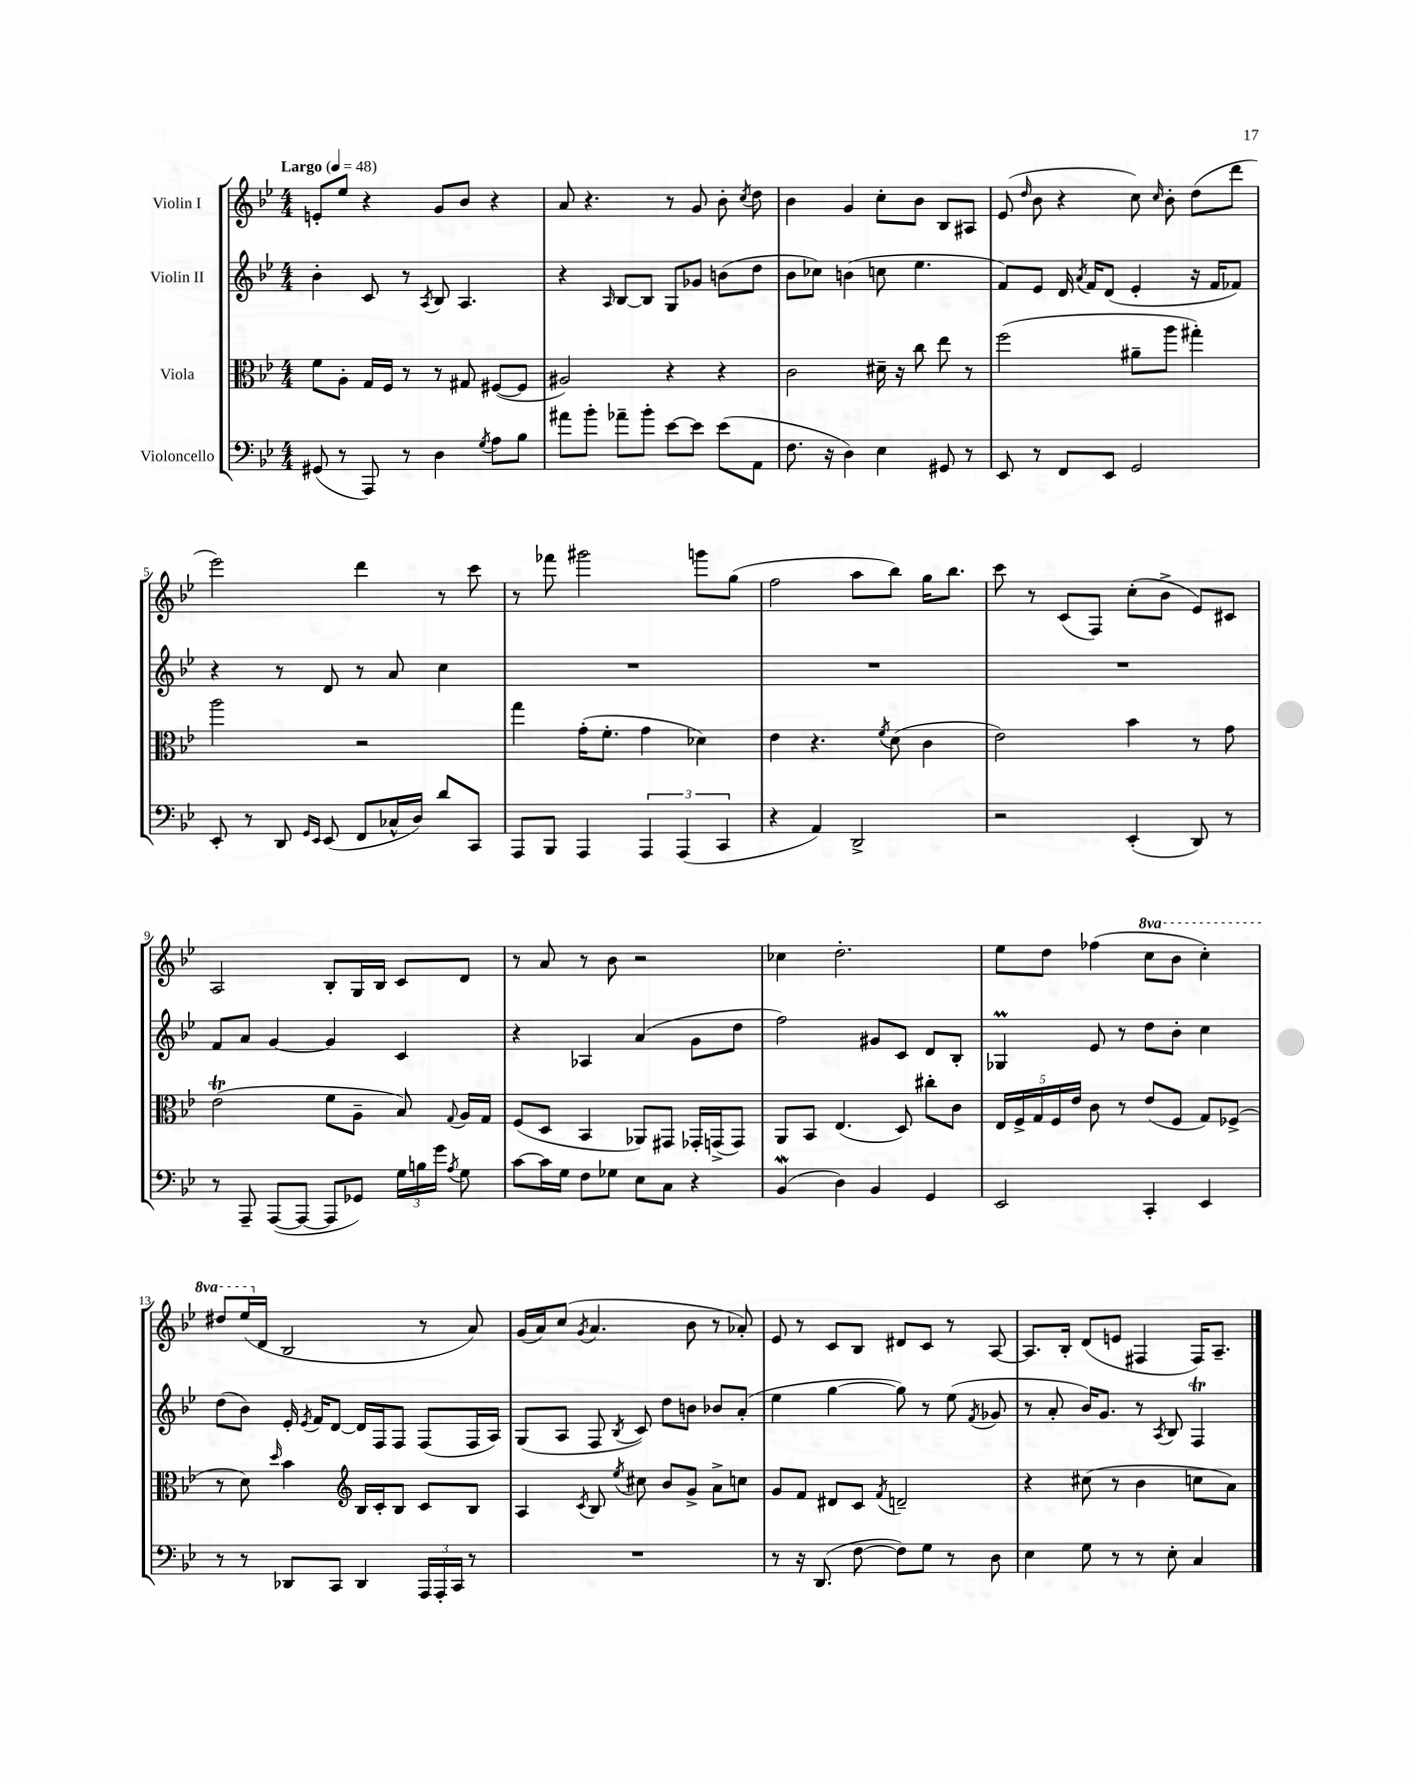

**kern	**kern	**kern	**kern
*staff4	*staff3	*staff2	*staff1
*clefF4	*clefC3	*clefG2	*clefG2
*k[b-e-]	*k[b-e-]	*k[b-e-]	*k[b-e-]
*M4/4	*M4/4	*M4/4	*M4/4
*MM48	*MM48	*MM48	*MM48
(8GG#/	8f\L	4b-'\	8e'/L
8r	8A'\J	.	8ee-/J
8AAA/)	16G/LL	8c/	4r
.	16F/JJ	.	.
8r	8r	8r	.
.	.	8qA/	.
4D\	8r	8B-/	8g/L
.	8G#/	4.A/	8b-/J
8qG/	.	.	.
8A\L	([8F#/L	.	4r
8B-\J	8F#/]J	.	.
=	=	=	=
8a#\L	2A#/)	4r	8a/
8b-'\J	.	.	4.r
.	.	16qqA/	.
8a-~\L	.	[8B-/L	.
8b-'\J	.	8B-/]J	.
[8e-\L	4r	8G/L	8r
8e-\]J	.	8g-/J	8g/
(8e-\L	4r	(8b\L	8b-'\
.	.	.	8qcc/
8AA\J	.	8dd\J	8dd\
=	=	=	=
8.F\	2c\	8b-\L	4b-\
.	.	8cc-\J)	.
16r	.	.	.
4D\)	.	(4b\	4g/
4E-\	16d#~\	8cc\	8cc'\L
.	16r	.	.
.	8cc\	4.ee-\	8b-\J
8GG#/	8ee-\	.	8B-/L
8r	8r	.	8A#/J
=	=	=	=
8EE-/	(2ff\	8f/L)	(8e-/
.	.	.	16qqdd/
8r	.	8e-/J	8b-\
8FF/L	.	16d/	4r
.	.	8qa/	.
.	.	16f/LK	.
8EE-/J	.	(8d/J	.
2GG/	8a#~\L	4e-'/	8cc\)
.	.	.	16qqcc/
.	8aa\J	.	8b-'\
.	4gg#'\)	16r	(8dd\L
.	.	16f/LK	.
.	.	8f-/J)	8ddd\J
=	=	=	=
8EE-'/	2aa\	4r	2eee-\)
8r	.	.	.
8DD/	.	8r	.
16qqGG/LL	.	.	.
16qqEE-/JJ	.	.	.
(8EE-/	.	8d/	.
8FF/L	2r	8r	4ddd\
16C-^^/L	.	8a/	.
16D/JJ)	.	.	.
8d/L	.	4cc\	8r
8CC/J	.	.	8ccc\
=	=	=	=
8AAA/L	4gg\	1r	8r
8BBB-/J	.	.	8fff-\
4AAA/	(16g'\LK	.	2ggg#\
.	8.f'\J	.	.
6AAA/	4g\	.	.
(6AAA/	.	.	.
.	4d-\)	.	8ggg\L
6CC/	.	.	.
.	.	.	(8gg\J
=	=	=	=
4r	4e-\	1r	2ff\
4AA/)	4.r	.	.
2DD^/	.	.	8aa\L
.	8qf/	.	.
.	(8d\	.	8bb-\J)
.	4c\	.	16gg\LK
.	.	.	8.bb-\J
=	=	=	=
2r	2e-\)	1r	8ccc\
.	.	.	8r
.	.	.	(8c/L
.	.	.	8F/J)
(4EE-'/	4b-\	.	(8cc'\L
.	.	.	8b-^\J
8DD/)	8r	.	8e-/L)
8r	8g\	.	8c#/J
=	=	=	=
8r	(2e-\	8f/L	2A/
8AAA~/	.	8a/J	.
([8AAA/L	.	[4g/	.
8AAA/_J	.	.	.
8AAA/]L	8f\L	4g/]	8B-'/L
8GG-/J)	8A~\J	.	16G/L
.	.	.	16B-/JJ
24G\LL	8B-/)	4c/	8c/L
24B\	.	.	.
24g\JJ	.	.	.
8qA/	8qqG/	.	.
8G\	16A/LL	.	8d/J
.	16G/JJ	.	.
=	=	=	=
[8c\L	(8F/L	4r	8r
16c\]L	8D/J	.	8a/
16G\JJ	.	.	.
8F\L	4BB-/	4A-/	8r
8G-\J	.	.	8b-\
8E-\L	8AA-/L)	(4a/	2r
8C\J	8GG#/J	.	.
4r	16GG-'/LL	8g\L	.
.	(16GG^/J	.	.
.	8GG/J)	8dd\J	.
=	=	=	=
(4BB-/	8AA/L	2ff\)	4cc-\
.	8BB-/J	.	.
4D\)	(4.E-/	.	2.dd'\
4BB-/	.	8g#/L	.
.	8D/)	8c/J	.
4GG/	8cc#'\L	8d/L	.
.	8c\J	8B-'/J	.
=	=	=	=
2EE-/	20E-/LL	4G-/	8ee-\L
.	20F^/	.	.
.	20G/	.	.
.	.	.	8dd\J
.	20F/	.	.
.	20e-/JJ	.	.
.	8c\	8e-/	(4ff-\
.	8r	8r	.
4CC'/	(8e-/L	8dd\L	8ccc\L
.	8F/J	8b-'\J	8bb-\J
4EE-/	8G/L)	4cc\	4ccc'\)
.	(8F-^/J	.	.
=	=	=	=
8r	8r	(8dd\L	8ddd#/L
8r	8d\)	8b-\J)	(16eee-/L
.	.	.	16d/JJ
.	16qqdd/	.	.
8DD-/L	4b-\	16e-'/	2B-/
.	.	8qe-/	.
.	.	16f/LK	.
8CC/J	.	[8d/J	.
*	*clefG2	*	*
4DD-/	16B-/LL	16d/]LL	.
.	16c'/J	16F/J	.
.	8B-/J	8F/J	.
24AAA/LL	8c/L	(8F/L	8r
24AAA'/	.	.	.
24CC/JJ	.	.	.
8r	8B-/J	16F/L	8a/)
.	.	16A/JJ)	.
=	=	=	=
1r	4A/	(8G/L	(16g/LL
.	.	.	16a/J)
.	.	8A/J	(8cc/J
.	8qc/	.	8qg/
.	8B-/	8F/	4.a/
.	8qee-/	8qB-/	.
.	8cc#\	8c/)	.
.	8b-/L	8dd\L	.
.	8g^/J	8b\J	8b-\
.	8a^\L	8b-/L	8r
.	8cc\J	(8a'/J	8a-'/)
=	=	=	=
8r	8g/L	4ee-\	8e-/
16r	8f/J	.	8r
(8.DD/	.	.	.
.	8d#/L	[4gg\	8c/L
[8F\	8c/J	.	8B-/J
.	8qf/	.	.
8F\]L)	2d~/	8gg\])	8d#/L
8G\J	.	8r	8c/J
8r	.	(8ee-\	8r
.	.	8qf/	.
8D\	.	8g-/	[8A/
=	=	=	=
4E-\	4r	8r	8.A/]L
.	.	8a'/	.
.	.	.	16B-'/Jk
8G\	(8cc#\	16b-/LK)	(8d/L
.	.	8.g/J	.
8r	8r	.	8e/J
8r	4b-\	8r	4F#/
.	.	8qA/	.
8E-'\	.	8B-/	.
4C/	8cc\L	4F/	16F#/LK)
.	.	.	8.A~/J
.	8a\J)	.	.
==	==	==	==
*-	*-	*-	*-
